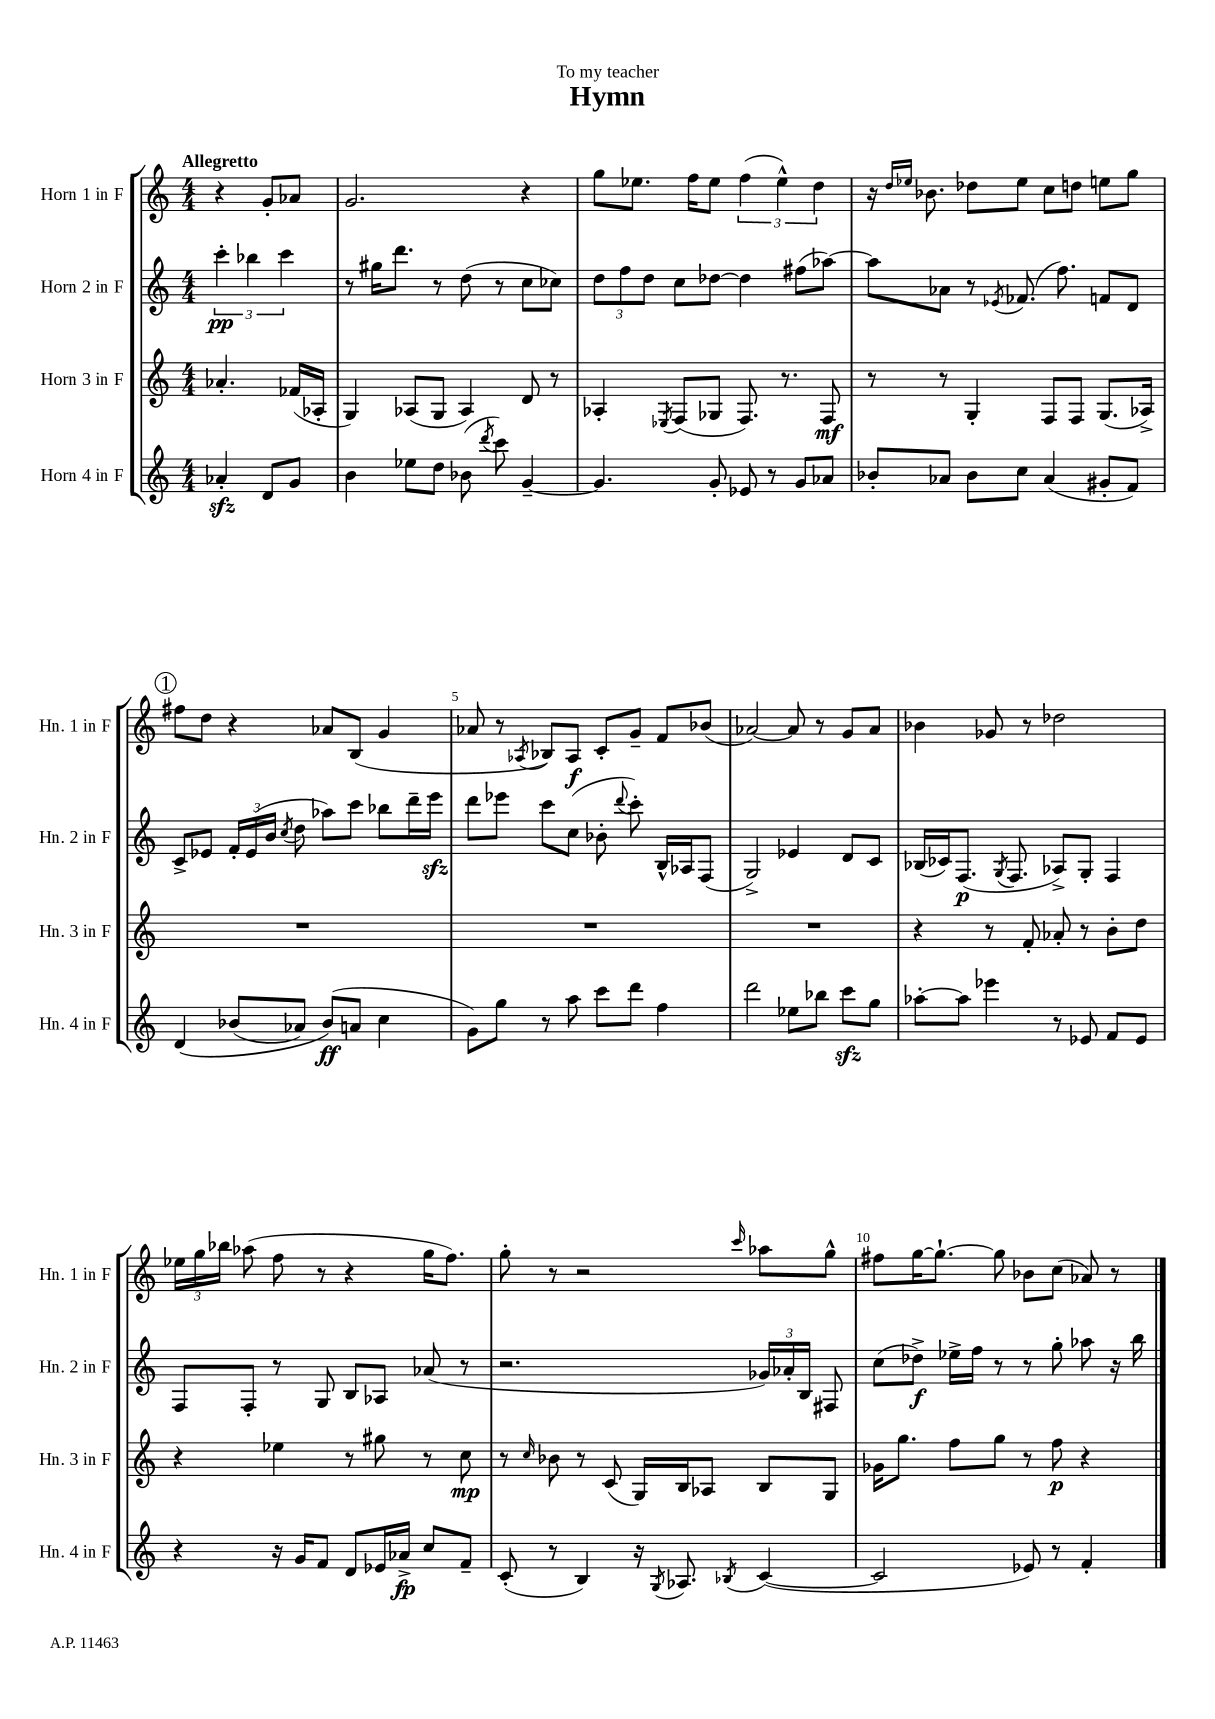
\header { title = "Hymn" dedication = "To my teacher" }
<<
\new StaffGroup <<
\new Staff = "s0" \with { instrumentName = "Horn 1 in F" shortInstrumentName = "Hn. 1 in F" } {
    \clef treble \key c \major \numericTimeSignature \time 4/4 \partial 2 \tempo "Allegretto"
    \autoBeamOff r4 g'8[-. aes'8] |
    g'2. r4 |
    g''8[ ees''8.] f''16[ ees''8] \tuplet 3/2 { f''4( ees''4-^) d''4 } |
    r16 \grace { d''16[ ees''16] } bes'8. des''8[ ees''8] c''8[ d''8] e''8[ g''8] |
    \mark \markup { \circle "1" } fis''8[ d''8] r4 aes'8[ b8]( g'4 |
    aes'8 r8 \acciaccatura { aes8 } bes8[) aes8]\f c'8[-. g'8]-- f'8[ bes'8]( |
    aes'2~) aes'8 r8 g'8[ aes'8] |
    bes'4 ges'8 r8 des''2 |
    \tuplet 3/2 { ees''16[ g''16 bes''16] } aes''8( f''8 r8 r4 g''16[ f''8.]) |
    g''8-. r8 r2 \grace { c'''16 } aes''8[ g''8]-^ |
    fis''8[ g''16~ g''8.]~-! g''8 bes'8[ c''8]( aes'8) r8 \bar "|." |
}
\new Staff = "s1" \with { instrumentName = "Horn 2 in F" shortInstrumentName = "Hn. 2 in F" } {
    \clef treble \key c \major \numericTimeSignature \time 4/4 \partial 2
    \autoBeamOff \tuplet 3/2 { c'''4-.\pp bes''4 c'''4 } |
    r8 gis''16[ d'''8.] r8 d''8( r8 c''8[ ces''8]) |
    \tuplet 3/2 { d''8[ f''8 d''8] } c''8[ des''8]~ des''4 fis''8[( aes''8]~) |
    aes''8[ aes'8] r8 \acciaccatura { ees'8 } fes'8.( f''8.) f'8[ d'8] |
    \mark \markup { \circle "1" } c'8[-> ees'8] \tuplet 3/2 { f'16[-. ees'16( b'16] } \acciaccatura { c''8 } d''8 aes''8[) c'''8] bes''8[ d'''16-- e'''16]\sfz |
    d'''8[ ees'''8] c'''8[ c''8]( bes'8-. \appoggiatura { d'''8 } c'''8-.) b16[-^ aes16 f8]( |
    g2->) ees'4 d'8[ c'8] |
    bes16[( ces'16) f8.]\p( \acciaccatura { g8 } f8. aes8[->) g8]-. f4 |
    f8[ f8]-. r8 g8 b8[ aes8] aes'8( r8 |
    r2. \tuplet 3/2 { ges'16[) aes'16-. b16] } fis8 |
    c''8[( des''8]->\f) ees''16[-> f''16] r8 r8 g''8-. aes''8 r16 b''16 \bar "|." |
}
\new Staff = "s2" \with { instrumentName = "Horn 3 in F" shortInstrumentName = "Hn. 3 in F" } {
    \clef treble \key c \major \numericTimeSignature \time 4/4 \partial 2
    \autoBeamOff aes'4.-. fes'16[( aes16]-. |
    g4) aes8[( g8] aes4) d'8 r8 |
    aes4-. \acciaccatura { ees8 } f8[( ges8] f8.) r8. f8\mf |
    r8 r8 g4-. f8[ f8] g8.[( aes16]->) |
    \mark \markup { \circle "1" } R1 |
    R1 |
    R1 |
    r4 r8 f'8-. aes'8-. r8 b'8[-. d''8] |
    r4 ees''4 r8 gis''8 r8 c''8\mp |
    r8 \grace { c''16 } bes'8 r8 c'8( g16[) b16 aes8] b8[ g8] |
    ges'16[ g''8.] f''8[ g''8] r8 f''8\p r4 \bar "|." |
}
\new Staff = "s3" \with { instrumentName = "Horn 4 in F" shortInstrumentName = "Hn. 4 in F" } {
    \clef treble \key c \major \numericTimeSignature \time 4/4 \partial 2
    \autoBeamOff aes'4-.\sfz d'8[ g'8] |
    b'4 ees''8[ d''8] bes'8( \acciaccatura { d'''8 } c'''8) g'4~-- |
    g'4. g'8-. ees'8 r8 g'8[ aes'8] |
    bes'8[-. aes'8] bes'8[ c''8] aes'4( gis'8[-. f'8]) |
    \mark \markup { \circle "1" } d'4\( bes'8[( aes'8]) bes'8[\ff(\) a'8] c''4 |
    g'8[) g''8] r8 a''8 c'''8[ d'''8] f''4 |
    d'''2 ees''8[ bes''8] c'''8[\sfz g''8] |
    aes''8[~-. aes''8] ees'''4 r8 ees'8 f'8[ ees'8] |
    r4 r16 g'16[ f'8] d'8[ ees'16 aes'16]->\fp c''8[ f'8]-- |
    c'8-.( r8 b4) r16 \acciaccatura { g8 } aes8. \acciaccatura { bes8 } c'4~( |
    c'2 ees'8) r8 f'4-. \bar "|." |
}
>>
>>
\layout { \context { \Score \override BarNumber.break-visibility = ##(#f #t #t) barNumberVisibility = #(every-nth-bar-number-visible 5) } }
